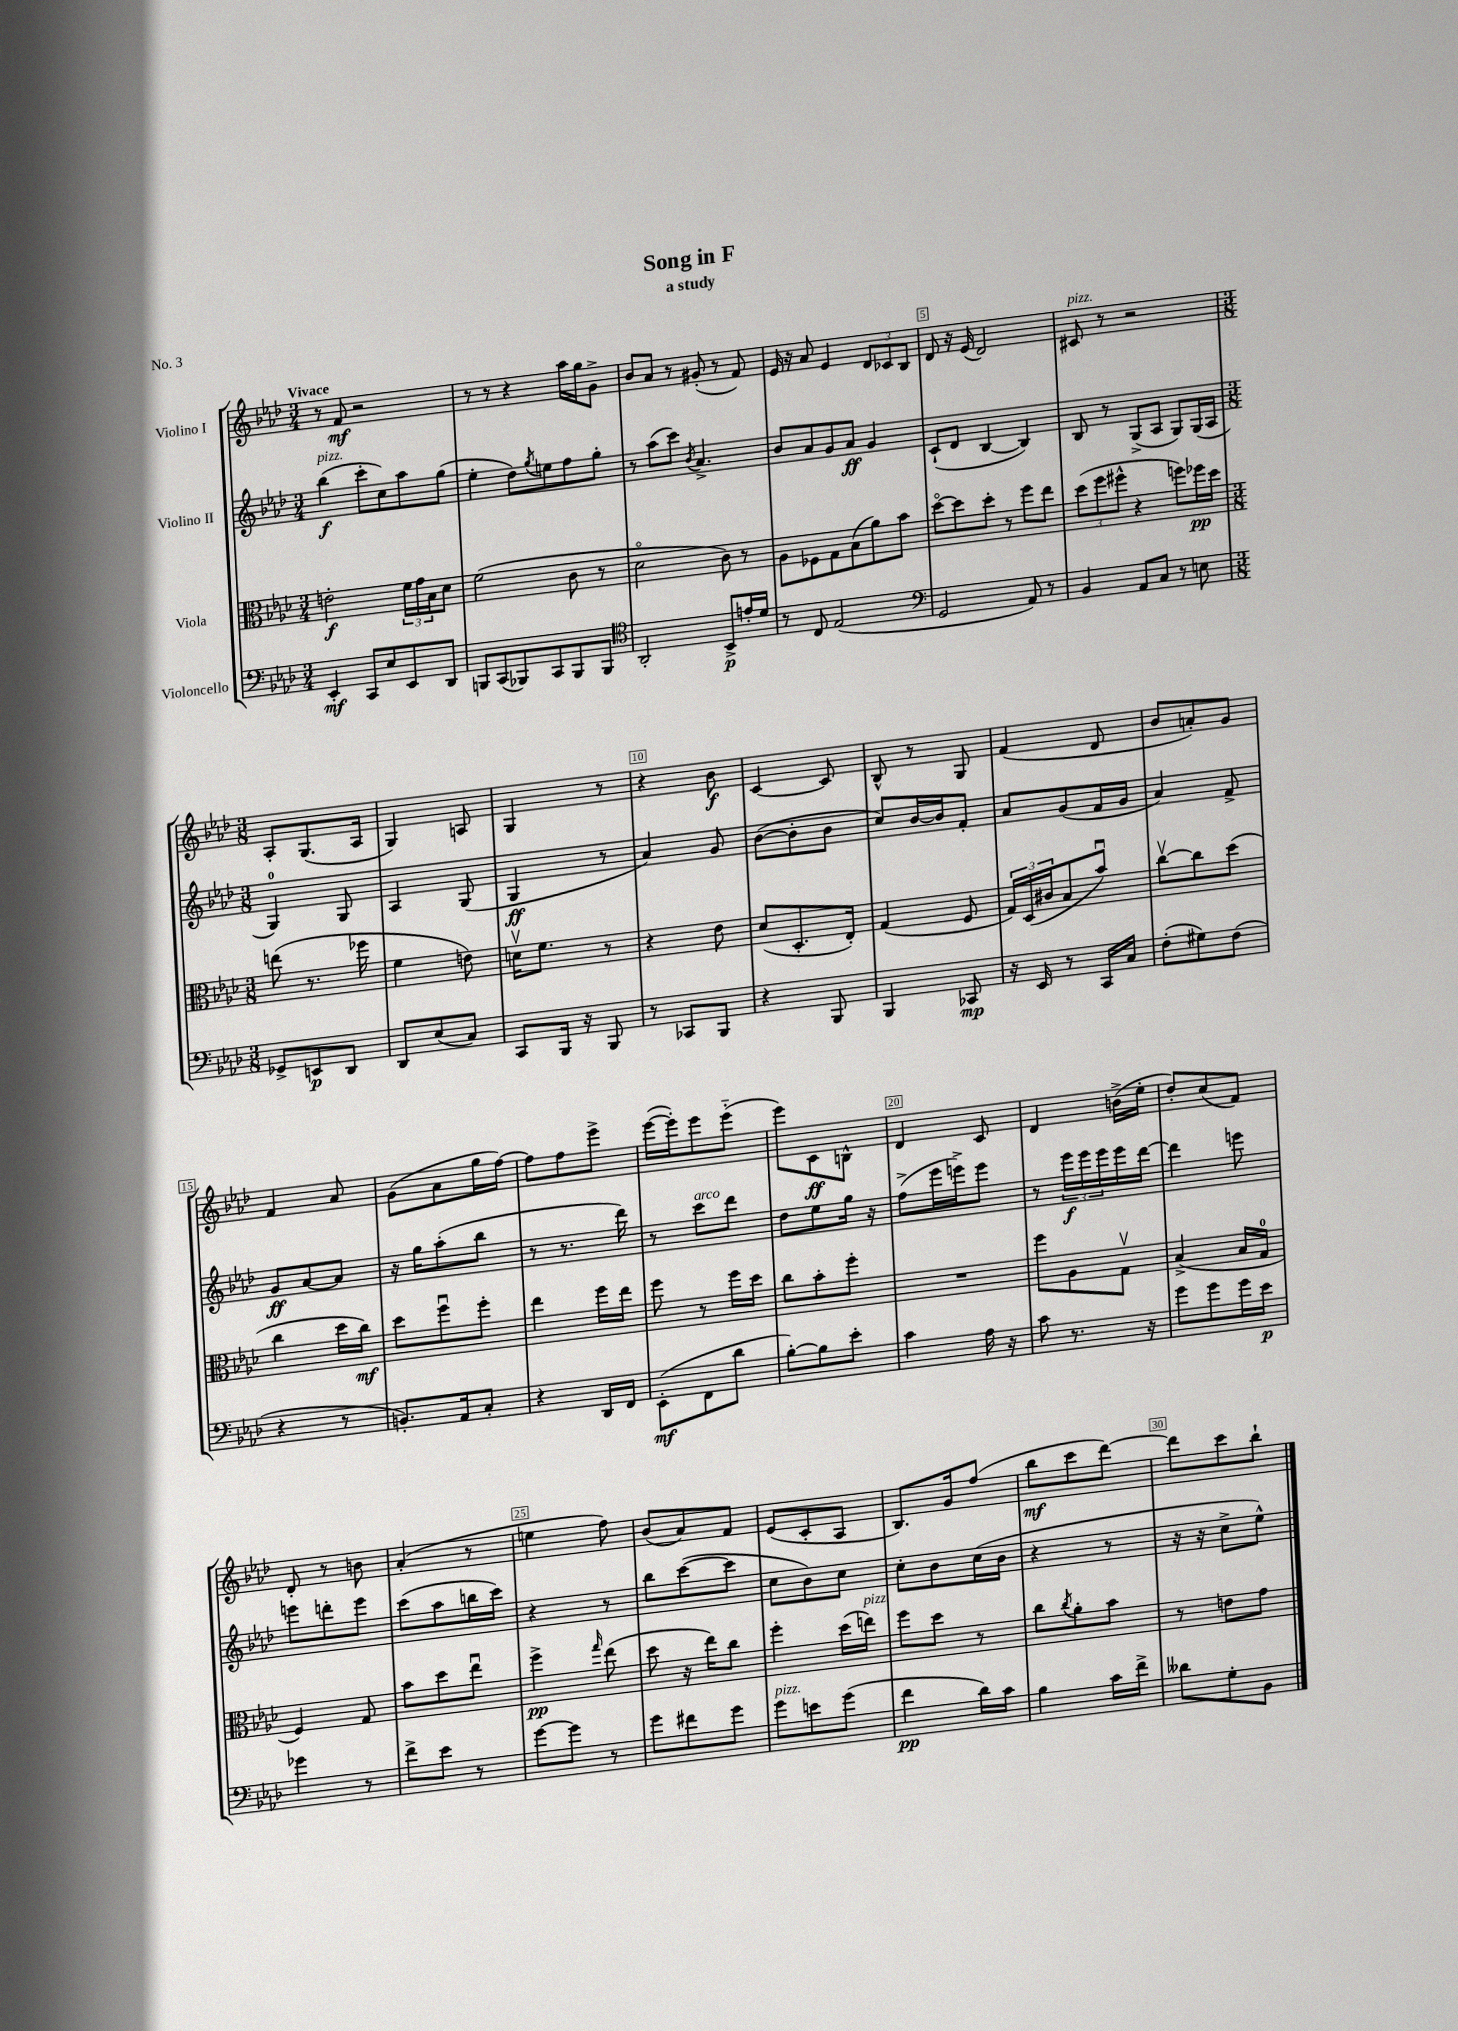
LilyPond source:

\header { title = "Song in F" subtitle = "a study" piece = "No. 3" }
<<
\new StaffGroup <<
\new Staff = "s0" \with { instrumentName = "Violino I" } {
    \clef treble \key aes \major \numericTimeSignature \time 3/4 \tempo "Vivace"
    r8 f'8\mf r2 |
    r8 r8 r4 aes''16 g''16 g'8-> |
    bes'8 aes'8 r8 gis'8-.( r8 f'8) |
    ees'16 r16 aes'8 ees'4 \tuplet 3/2 { des'8 ces'8 bes8 } |
    des'8 r16 ees'16( des'2) |
    cis'8^\markup { \italic "pizz." } r8 r2 |
    \numericTimeSignature \time 3/8 aes8-. g8.( aes16 |
    g4) a8 |
    g4 r8 |
    r4 bes'8\f |
    c'4~ c'8 |
    bes8-^ r8 g8 |
    f'4( des'8 |
    bes'8 a'8-.) g'8 |
    f'4 aes'8 |
    g'8( aes'8 g''16 f''16~) |
    f''8 f''8 ees'''8-> |
    ees'''16~( ees'''16-.) ees'''8 ees'''8-_( |
    ees'''8) c'8\ff b8-^ |
    des'4 c'8 |
    des'4 b'16->( ees''16-. |
    des''8-.) c''8( f'8) |
    des'8-. r8 b'8 |
    aes'4-.( r8 |
    e''4 f''8) |
    bes'8( aes'8) f'8 |
    ees'8( c'8-. aes8 |
    bes8.) g'16 f''8( |
    bes''8\mf c'''8 des'''8~) |
    des'''8 c'''8 bes''8-! \bar "|." |
}
\new Staff = "s1" \with { instrumentName = "Violino II" } {
    \clef treble \key aes \major \numericTimeSignature \time 3/4
    bes''4\f^\markup { \italic "pizz." }( c'''8-. c''8) aes''8 g''8( |
    ees''4-. des''8) \acciaccatura { g''8 } e''8 f''8 g''8-. |
    r8 aes''8( c'''8) \acciaccatura { bes'8 } aes'4.-> |
    bes'8 aes'8 g'8 aes'8\ff g'4 |
    c'8-!( des'8 bes4~ bes4) |
    bes8 r8 g8->( aes8 g8) g16( aes16 |
    \numericTimeSignature \time 3/8 g4-0) g8 |
    aes4 g8( |
    g4\ff r8 |
    aes'4) g'8 |
    bes'8~( bes'8-. bes'8 |
    c''8) bes'16~ bes'16 f'8-. |
    aes'8 g'8( f'16 g'16 |
    aes'4) f'8-> |
    g'8\ff aes'8~ aes'8 |
    r16 g''16 aes''8-.( bes''8 |
    r8 r8. des'''16) |
    r8 c'''8^\markup { \italic "arco" } des'''8 |
    des''8 ees''8 g''16 r16 |
    f''8->( ees'''16 e'''16->) e'''8 |
    r8 \tuplet 3/2 { ees'''16\f ees'''16 ees'''16 } ees'''16 des'''16~ |
    des'''4 e'''8 |
    e'''8 d'''8-. e'''8 |
    c'''8( aes''8 b''16 c'''16) |
    r4 r8 |
    bes''8 c'''8~( c'''8 |
    c''8 bes'8) c''8 |
    c''8-. bes'8 c''16( bes'16 |
    r4 r8 |
    r16 r16 c''8-> ees''8-^) \bar "|." |
}
\new Staff = "s2" \with { instrumentName = "Viola" } {
    \clef alto \key aes \major \numericTimeSignature \time 3/4
    e'2-.\f \tuplet 3/2 { f'16 g'16 bes16 } des'8 |
    f'2( c'8 r8 |
    des'2\flageolet c'8) r8 |
    aes8 fes8 g8 bes8( aes'8) bes'8 |
    des''8~\flageolet des''8 des''8-. r8 f''8 ees''8 |
    \tuplet 3/2 { des''8( f''8 fis''8-^ } r4 f''8) fes''16\pp des''16 |
    \numericTimeSignature \time 3/8 e''8( r8. fes''16 |
    f'4 e'8) |
    d'16\upbow f'8. r8 |
    r4 ees'8 |
    des'8( des8.-. ees16-.) |
    g4( f8 |
    \tuplet 3/2 { g16) des16( cis'16 } bes8 bes'8\downbow) |
    c''8~\upbow c''8 des''8( |
    c''4 des''16 c''16\mf) |
    des''8 f''8\downbow f''8-. |
    ees''4 f''16 ees''16 |
    f''8 r8 f''16 des''16 |
    c''8 bes'8-. f''8-. |
    R4. |
    f''8 aes8 g8\upbow |
    bes4->( bes16 g16-0 |
    f4) g8 |
    bes'8 des''8 ees''8\downbow |
    f''4->\pp \grace { g''16 } ees''8( |
    des''8 r16 ees''16) c''8 |
    f''4-. des''16( e''16^\markup { \italic "pizz." }) |
    f''8 des''8 r8 |
    c''8 \acciaccatura { c''8 } aes'8-. bes'8 |
    r8 e'8 g'8 \bar "|." |
}
\new Staff = "s3" \with { instrumentName = "Violoncello" } {
    \clef bass \key aes \major \numericTimeSignature \time 3/4
    ees,4-.\mf c,8 ees8 ees,8 des,8 |
    b,,8 c,8( bes,,8) c,8 bes,,8 bes,,8 |
    \clef tenor aes,2-. bes,8->\p e'16-. des'16 |
    r8 c8 ees2( |
    \clef bass g,2 aes,8) r8 |
    bes,4 aes,8 c8 r8 e8 |
    \numericTimeSignature \time 3/8 ges,8-> e,8\p des,8 |
    des,8 ees8( c8) |
    c,8 bes,,16 r16 bes,,8 |
    r8 ces,8 bes,,8 |
    r4 bes,,8 |
    bes,,4 ces,8\mp |
    r16 ees,16 r8 c,16 c16 |
    f8-.( gis8) f8( |
    r4 r8 |
    b,8.-.) aes,16 c8-. |
    r4 des,16 f,16 |
    ees,8-.\mf( f,8 des'8 |
    bes8~-.) bes8 ees'8-. |
    c'4 aes16 r16 |
    c'8 r8. r16 |
    g'8 g'8 g'16 ees'16\p |
    ges'4 r8 |
    f'8-> ees'8 r8 |
    g'8~ g'8 r8 |
    g'8 fis'8 g'8 |
    g'8^\markup { \italic "pizz." } e'8 g'8( |
    f'4\pp des'16) c'16 |
    bes4 c'16 f'16-> |
    deses'8 g8-. bes,8 \bar "|." |
}
>>
>>
\layout { \context { \Score \override BarNumber.break-visibility = ##(#f #t #t) barNumberVisibility = #(every-nth-bar-number-visible 5) \override BarNumber.stencil = #(make-stencil-boxer 0.1 0.3 ly:text-interface::print) } }
